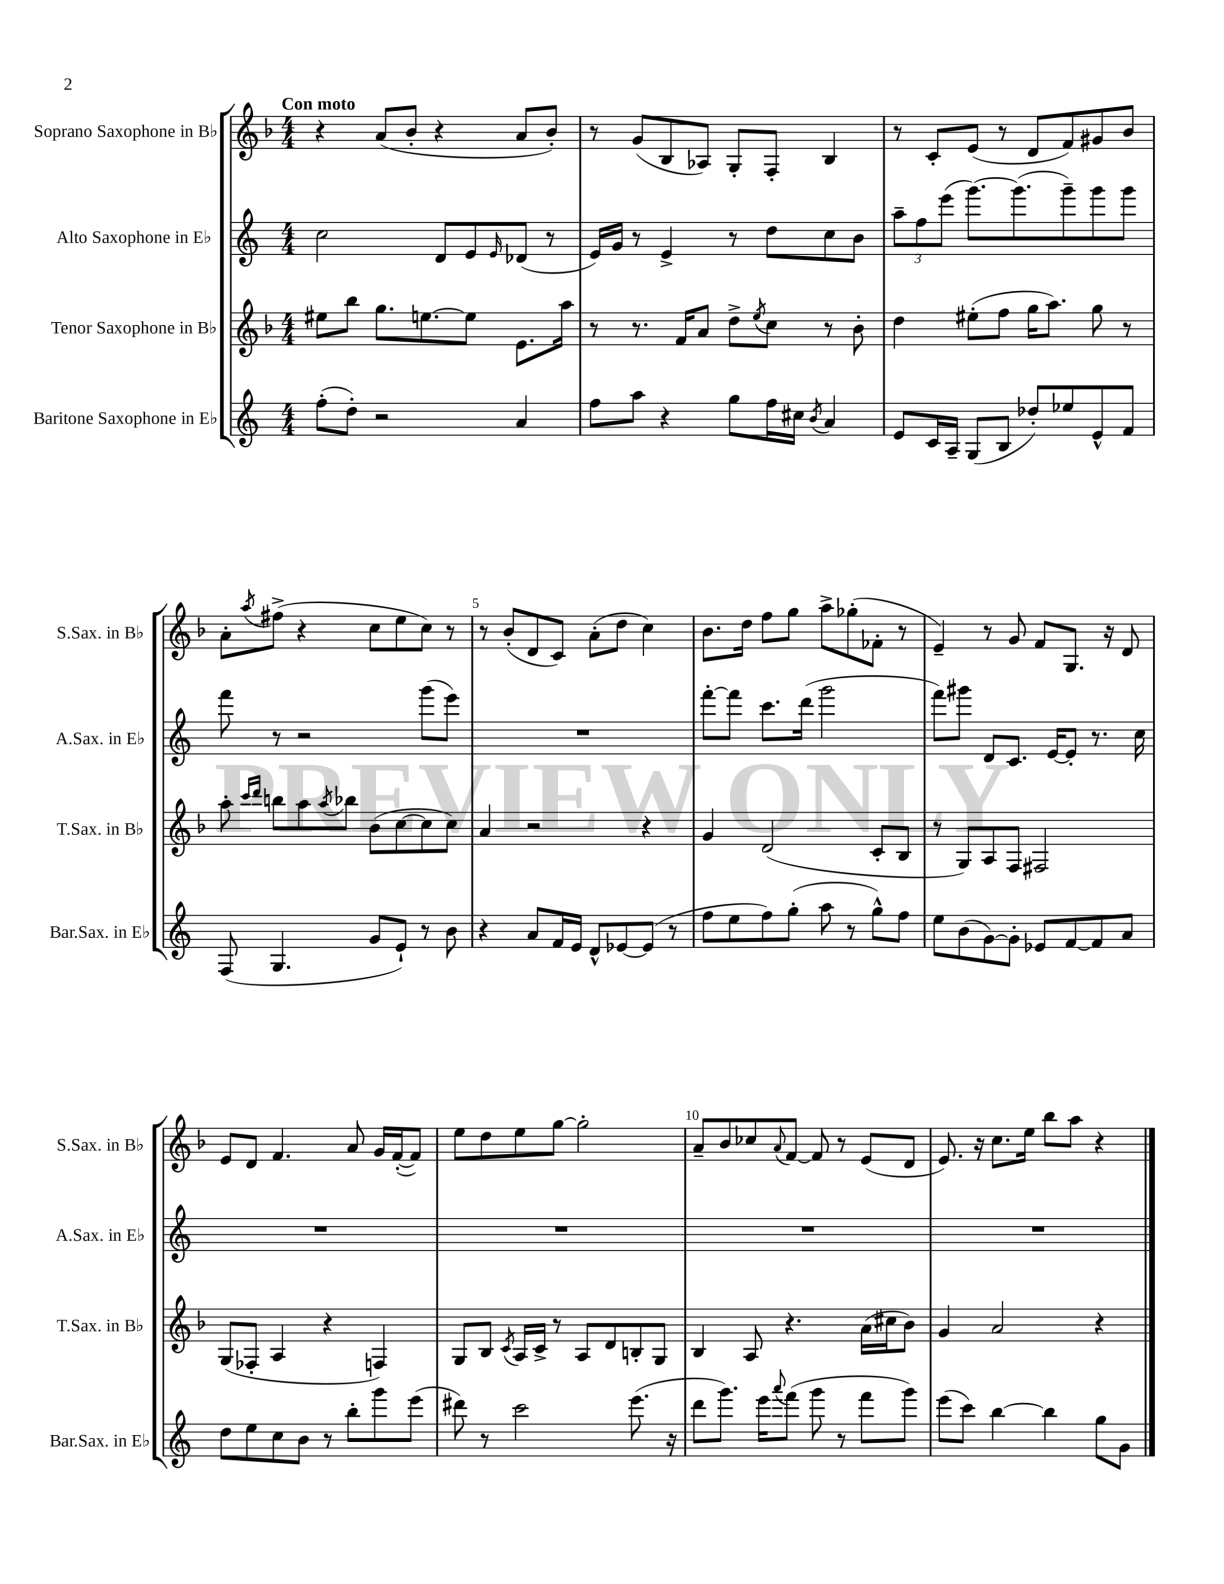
<<
\new StaffGroup <<
\new Staff = "s0" \with { instrumentName = "Soprano Saxophone in Bb" shortInstrumentName = "S.Sax. in Bb" } {
    \clef treble \key f \major \numericTimeSignature \time 4/4 \tempo "Con moto"
    r4 a'8( bes'8-. r4 a'8 bes'8-.) |
    r8 g'8( bes8 aes8) g8-. f8-. bes4 |
    r8 c'8-. e'8( r8 d'8 f'8) gis'8 bes'8 |
    a'8-. \acciaccatura { a''8 } fis''8->( r4 c''8 e''8 c''8) r8 |
    r8 bes'8-.( d'8 c'8) a'8-.( d''8 c''4) |
    bes'8. d''16 f''8 g''8 a''8-> ges''8-.( fes'8-. r8 |
    e'4--) r8 g'8 f'8 g8. r16 d'8 |
    e'8 d'8 f'4. a'8 g'16 f'16~-.( f'8) |
    e''8 d''8 e''8 g''8~ g''2-. |
    a'8-- bes'8 ces''8 \appoggiatura { a'8 } f'8~ f'8 r8 e'8( d'8 |
    e'8.) r16 c''8. e''16 bes''8 a''8 r4 \bar "|." |
}
\new Staff = "s1" \with { instrumentName = "Alto Saxophone in Eb" shortInstrumentName = "A.Sax. in Eb" } {
    \clef treble \key c \major \numericTimeSignature \time 4/4
    c''2 d'8 e'8 \grace { e'16 } des'8( r8 |
    e'16) g'16 r8 e'4-> r8 d''8 c''8 b'8 |
    \tuplet 3/2 { a''8-- f''8 e'''8( } g'''8.~) g'''8.( g'''8--) g'''8 g'''8 |
    f'''8 r8 r2 g'''8( e'''8) |
    R1 |
    f'''8~-. f'''8 c'''8. d'''16( g'''2 |
    f'''8) gis'''8 d'8 c'8. e'16~ e'8-. r8. c''16 |
    R1 |
    R1 |
    R1 |
    R1 \bar "|." |
}
\new Staff = "s2" \with { instrumentName = "Tenor Saxophone in Bb" shortInstrumentName = "T.Sax. in Bb" } {
    \clef treble \key f \major \numericTimeSignature \time 4/4
    eis''8 bes''8 g''8. e''8.~ e''8 e'8. a''16 |
    r8 r8. f'16 a'8 d''8-> \acciaccatura { e''8 } c''8 r8 bes'8-. |
    d''4 eis''8-.( f''8 g''16 a''8.) g''8 r8 |
    a''8-. \grace { c'''16 d'''16 } b''8 a''8 \acciaccatura { a''8 } bes''8 bes'8( c''8~ c''8 c''8) |
    a'4 r2 r4 |
    g'4 d'2( c'8-. bes8 |
    r8 g8) a8 f8 fis2 |
    g8( fes8-. a4 r4 f4) |
    g8 bes8 \acciaccatura { c'8 } a16 c'16-> r8 a8 d'8 b8-. g8 |
    bes4 a8 r4. a'16( cis''16 bes'8) |
    g'4 a'2 r4 \bar "|." |
}
\new Staff = "s3" \with { instrumentName = "Baritone Saxophone in Eb" shortInstrumentName = "Bar.Sax. in Eb" } {
    \clef treble \key c \major \numericTimeSignature \time 4/4
    f''8-.( d''8-.) r2 a'4 |
    f''8 a''8 r4 g''8 f''16 cis''16 \acciaccatura { b'8 } a'4 |
    e'8 c'16 a16-- g8( b8 des''8-.) ees''8 e'8-^ f'8 |
    f8( g4. g'8 e'8-!) r8 b'8 |
    r4 a'8 f'16 e'16 d'8-^ ees'8~ ees'8( r8 |
    f''8 e''8 f''8) g''8-.( a''8 r8 g''8-^) f''8 |
    e''8 b'8( g'8~) g'8-. ees'8 f'8~ f'8 a'8 |
    d''8 e''8 c''8 b'8 r8 b''8-. g'''8 e'''8( |
    dis'''8) r8 c'''2 e'''8.( r16 |
    d'''8 g'''8.) e'''16 \appoggiatura { a'''8 } f'''8( g'''8 r8 f'''8 g'''8) |
    e'''8( c'''8) b''4~ b''4 g''8 g'8 \bar "|." |
}
>>
>>
\layout { \context { \Score \override BarNumber.break-visibility = ##(#f #t #t) barNumberVisibility = #(every-nth-bar-number-visible 5) } }
